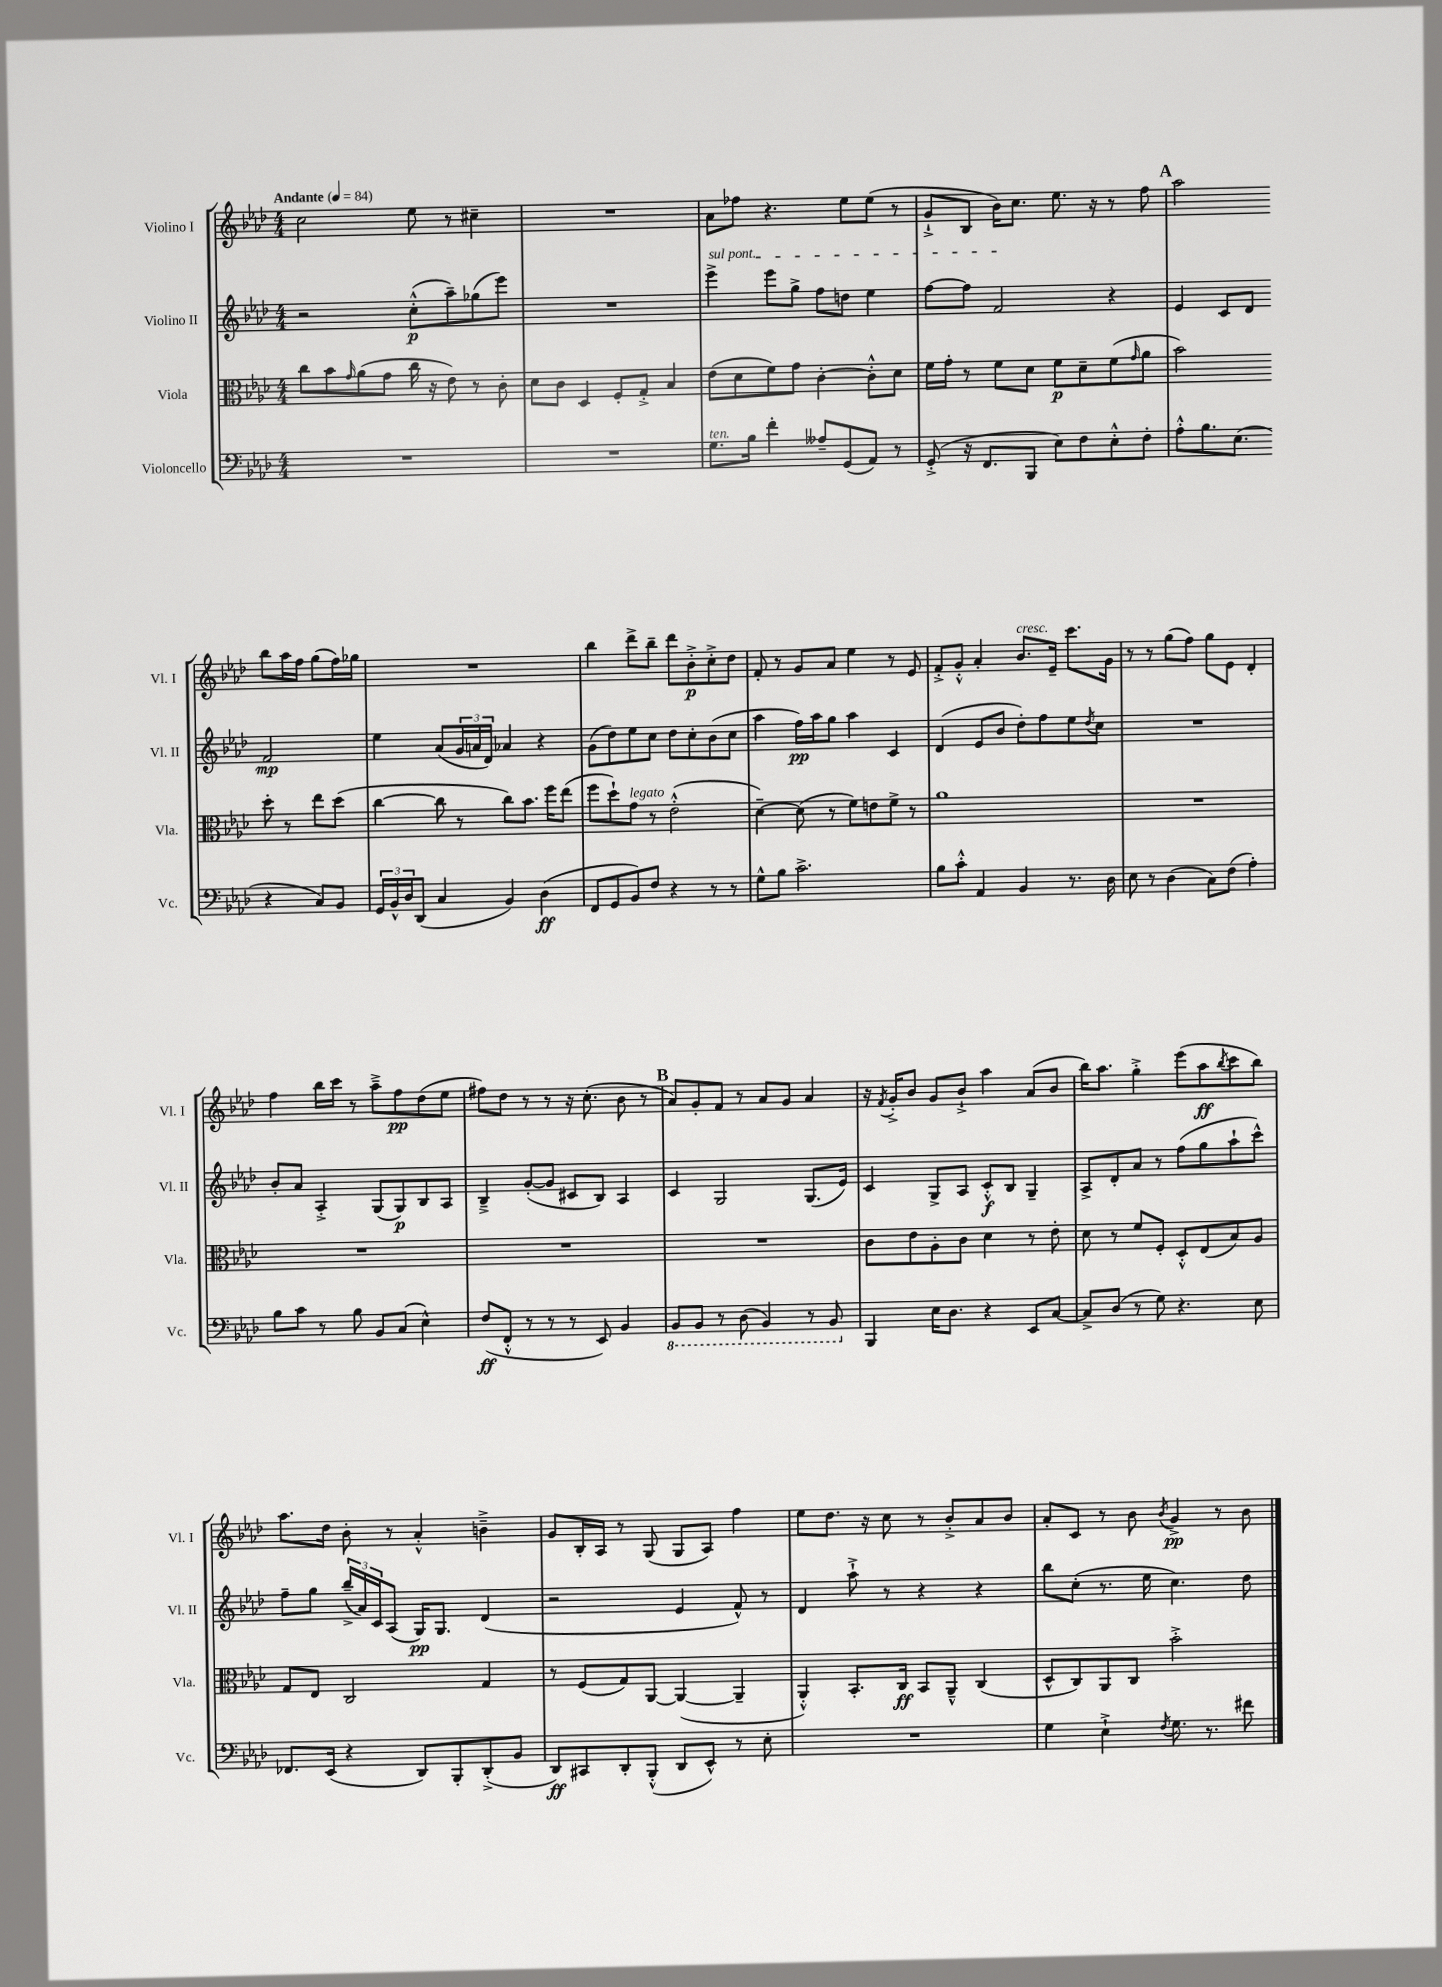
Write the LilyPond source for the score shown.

<<
\new StaffGroup <<
\new Staff = "s0" \with { instrumentName = "Violino I" shortInstrumentName = "Vl. I" } {
    \clef treble \key aes \major \numericTimeSignature \time 4/4 \tempo "Andante" 4 = 84
    c''2 ees''8 r8 cis''4-- |
    R1 |
    aes'8 fes''8 r4. ees''8 ees''8( r8 |
    g'8-!-> bes8 bes'16) c''8. ees''8. r16 r8 f''8 |
    \mark \markup { \bold "A" } aes''2 bes''8 aes''16 f''16 g''8( f''16) ges''16 |
    R1 |
    bes''4 des'''8-> bes''8-- des'''8 bes'8-.->\p c''8-.-> des''8 |
    f'8-. r8 g'8 aes'8 ees''4 r8 ees'8 |
    f'8-.-> g'8-.-^ aes'4-. bes'8.^\markup { \italic "cresc." } ees'16-- c'''8. g'16 |
    r8 r8 g''8( f''8) g''8 ees'8 des'4-. |
    f''4 bes''16 c'''16 r8 aes''8---> f''8\pp des''8( ees''8 |
    fis''8) des''8 r8 r8 r16 c''8.-.( bes'8 r8 |
    \mark \markup { \bold "B" } aes'8) g'8-. f'8 r8 aes'8 g'8 aes'4 |
    r16 \acciaccatura { f'8 } g'16-.-> bes'8 g'8 bes'8-!-> aes''4 aes'8( bes'8 |
    bes''16) aes''8. g''4-.-> ees'''8( aes''8\ff \acciaccatura { bes''8 } c'''8 bes''8) |
    aes''8. des''16 bes'8-. r8 aes'4-.-^ b'4---> |
    g'8 bes16-. aes16 r8 g8( g8 aes8) f''4 |
    ees''8 des''8. r16 c''8 r8 bes'8-.-> aes'8 bes'8 |
    aes'8-. c'8 r8 bes'8 \acciaccatura { bes'8 } g'4->\pp r8 bes'8 \bar "|." |
}
\new Staff = "s1" \with { instrumentName = "Violino II" shortInstrumentName = "Vl. II" } {
    \clef treble \key aes \major \numericTimeSignature \time 4/4
    r2 c''8-.-^\p( aes''8--) ges''8( ees'''8) |
    R1 |
    \once \override TextSpanner.bound-details.left.text = \markup { \italic "sul pont." } ees'''4->\startTextSpan ees'''8 g''8-> f''8 d''8 ees''4 |
    f''8~ f''8 f'2\stopTextSpan r4 |
    \mark \markup { \bold "A" } ees'4 c'8 des'8 f'2\mp |
    ees''4 aes'8( \tuplet 3/2 { g'16 a'16 des'16) } aes'4 r4 |
    g'8( des''8) ees''8 c''8 des''8 c''8-. bes'8( c''8 |
    aes''4 f''16\pp) aes''16 g''8 aes''4 c'4 |
    des'4( ees'8 bes'8 des''8-.) f''8 ees''8 \acciaccatura { des''8 } c''8 |
    R1 |
    bes'8-. aes'8 aes4-.-> g8( g8\p) bes8 aes8 |
    bes4---> g'8~-.( g'8 cis'8 bes8) aes4 |
    \mark \markup { \bold "B" } c'4 g2 g8.( ees'16) |
    c'4 g8-> aes8 c'8-.-^\f bes8 g4-- |
    aes8-> des'8-. aes'8 r8 f''8( g''8 aes''8-! c'''8-^) |
    f''8-- g''8 \tuplet 3/2 { bes''16--->( aes'16) c'16 } aes8( g16\pp) g8. des'4( |
    r2 ees'4 f'8-^) r8 |
    des'4 aes''8-!-> r8 r4 r4 |
    bes''8 c''8-.( r8. ees''16 c''4.) des''8 \bar "|." |
}
\new Staff = "s2" \with { instrumentName = "Viola" shortInstrumentName = "Vla." } {
    \clef alto \key aes \major \numericTimeSignature \time 4/4
    c''8 bes'8 \grace { g'16 } aes'8( g'8 c''16 r16 ees'8) r8 c'8-. |
    des'8 c'8 des4 f8-. g8-.-> bes4 |
    ees'8( des'8 f'8) g'8 c'4~-. c'8-.-^ des'8 |
    f'16 g'16-. r8 f'8 des'8 f'8\p des'8-- f'8( \grace { g'16 } aes'8 |
    \mark \markup { \bold "A" } bes'2) des''8-. r8 ees''8 des''8( |
    c''4~ c''8 r8 c''8) bes'8. f''16 ees''8( |
    f''8 des''8-!) g'8^\markup { \italic "legato" } r8 ees'2-.-^( |
    des'4~--) des'8( r8 f'8) e'8 f'8-> r8 |
    aes'1 |
    R1 |
    R1 |
    R1 |
    \mark \markup { \bold "B" } R1 |
    c'8 ees'8 aes8-. c'8 des'4 r8 ees'8-. |
    des'8 r8 f'8 f8-. des8-.-^ ees8( bes8) aes8 |
    g8 ees8 c2 g4 |
    r8 f8( g8) aes,8~ aes,4~( aes,4-- |
    aes,4-.-^) bes,8.-. c16\ff bes,8 aes,8---^ c4( |
    des8-^ c8) aes,8 c8 bes'2-.-> \bar "|." |
}
\new Staff = "s3" \with { instrumentName = "Violoncello" shortInstrumentName = "Vc." } {
    \clef bass \key aes \major \numericTimeSignature \time 4/4
    R1 |
    R1 |
    g8.^\markup { \italic "ten." } bes16 f'4-. aeses8-- g,8( aes,8) r8 |
    g,8-.->( r16 f,8. bes,,8 ees8) f8 ees8-.-^ f8-. |
    \mark \markup { \bold "A" } aes8-.-^ bes8. ees8.( r4 c8) bes,8 |
    \tuplet 3/2 { g,16 bes,16-^ des16 } des,8( c4 bes,4) des4\ff( |
    f,8 g,8 bes,8) f8 r4 r8 r8 |
    g8-^ bes8 c'2.-> |
    bes8 c'8-.-^ aes,4 bes,4 r8. des16 |
    ees8 r8 des4( c8) f8( aes4-.) |
    bes8 c'8 r8 bes8 bes,8 c8( ees4-^) |
    f8\ff( f,8-.-^ r8 r8 r8 ees,8) bes,4 |
    \mark \markup { \bold "B" } \ottava #-1 bes,,8 bes,,8 r8 des,8( bes,,4) r8 bes,,8 \ottava #0 |
    bes,,4 ees16 des8. r4 ees,8 c8~ |
    c8-> des8( r8 g8) r4. ees8 |
    fes,8. ees,16( r4 des,8) bes,,8-. des,8-.->( bes,8 |
    des,8\ff) cis,8 des,8-. bes,,8-.-^( des,8 ees,8-^) r8 ees8-. |
    R1 |
    g4 ees4-!-> \acciaccatura { f8 } g8. r8. fis'8 \bar "|." |
}
>>
>>
\layout { \context { \Score \remove "Bar_number_engraver" } }
